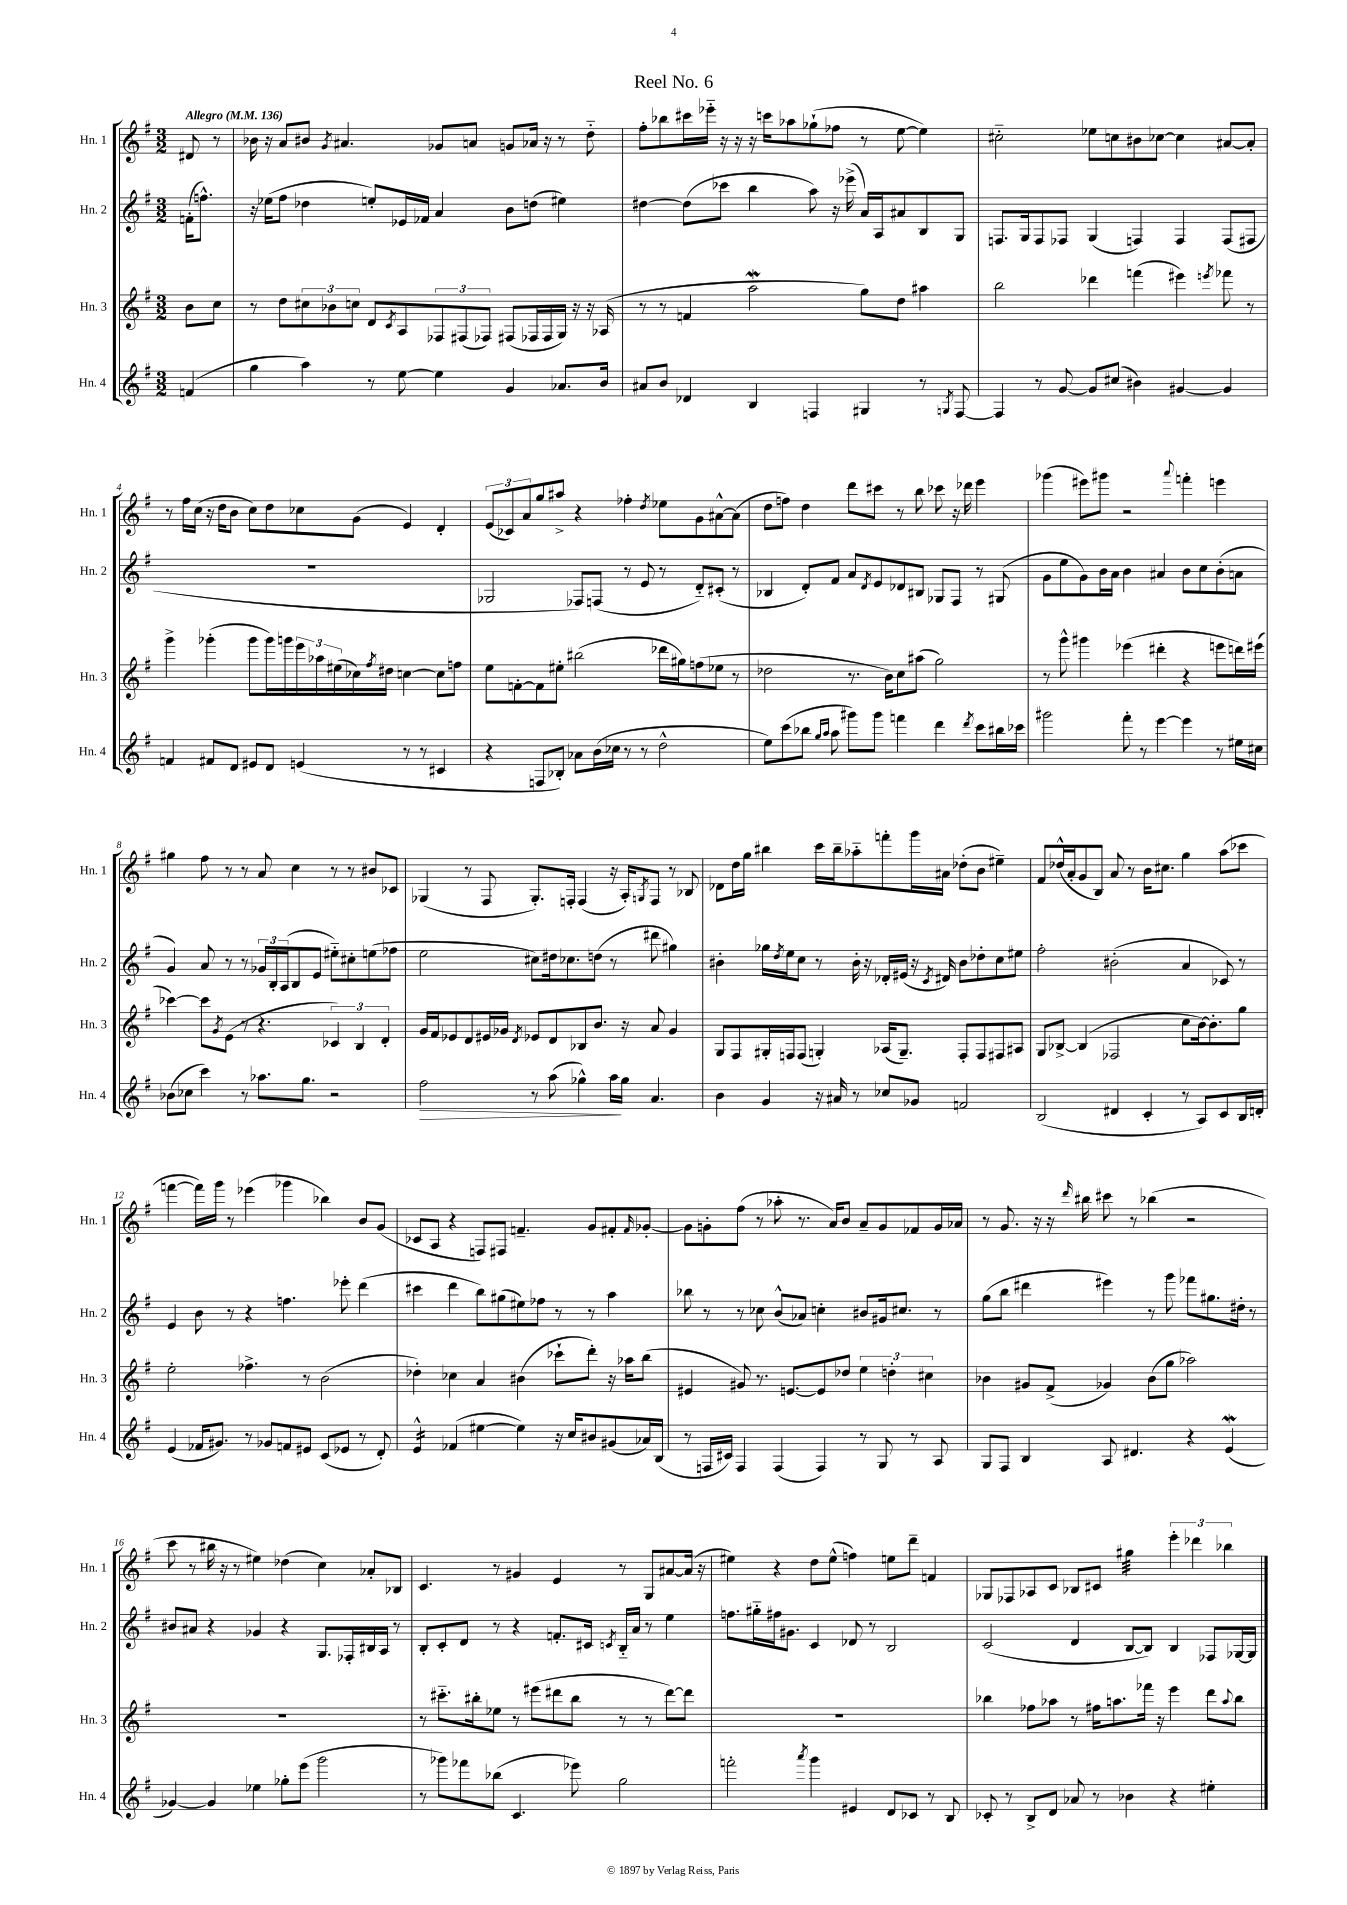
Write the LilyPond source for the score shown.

\header { title = "Reel No. 6" }
<<
\new StaffGroup <<
\new Staff = "s0" \with { instrumentName = "Hn. 1" shortInstrumentName = "Hn. 1" } {
    \clef treble \key g \major \numericTimeSignature \time 3/2 \partial 4 \tempo "Allegro" 4 = 136
    dis'8 r8 |
    bes'16 r16 a'8 bis'8 \acciaccatura { g'8 } ais'4. ges'8 a'8 g'8 aes'16 r16 r8 d''8-_ |
    fis''8-. bes''8 cis'''16 ees'''16-_ r16 r16 r16 c'''16 aes''8 ges''8-!( fes''8 r8 e''8~ e''4) |
    cis''2-_ ees''8 c''8 bis'8 ces''8~ ces''4 ais'8~ ais'8-. |
    r8 fis''16 c''16( r16 d''16 b'8 c''8) d''8 ces''8 g'8( e'4) d'4-. |
    \tuplet 3/2 { e'8( ces'8) a'8 } g''8 ais''8-> r4 fes''4-. \acciaccatura { d''8 } ees''8 g'8 ais'8~-^ ais'8( |
    d''8 f''8) d''4 d'''8 cis'''8 r8 b''8 ces'''8 r16 des'''16 e'''4 |
    ges'''4( eis'''8) gis'''8 r2 \appoggiatura { a'''8 } f'''4-. e'''4 |
    gis''4 fis''8 r8 r8 a'8 c''4 r8 r8 bis'8 ces'8 |
    ges4( r8 fis8 ges8.-.) f16-. f4( r16 a16-.) \acciaccatura { g8 } f8 r8 bes8 |
    des'8 d''16 g''16 bis''4 c'''16 bis''16-- aes''8-_ f'''8-. g'''16 ais'16 des''8-.( b'8 eis''4--) |
    fis'8 des''16-^( a'16-. g'8 b8) a'8 r8 b'16 cis''8. g''4 a''8( ces'''8 |
    f'''4~ f'''16) g'''16 r8 ees'''4( ges'''4 bes''4) b'8 g'8( |
    ces'8 a8 r4 f8) fis8 f'4.-- g'8 fis'8-. \grace { fis'16 } ges'8~-. |
    ges'8 g'8-. fis''8( r8 aes''8-. r8. a'16) b'8 a'8-- g'8 fes'8 g'16 aes'16 |
    r8 g'8. r16 r16 \grace { d'''16 } bis''16 cis'''8 r8 bes''4( r2 |
    c'''8 r8 bis''16 r16 r8 eis''4) des''4( c''4) aes'8-. bes8 |
    c'4. r8 gis'4 e'4 r8 g8 ais'8~ ais'16( r16 |
    eis''4) r4 d''8 eis''8-^( f''4) e''8 d'''8-- f'4 |
    ges8 fes8 aes8 c'8 bes8 cis'8 gis''4:32 \tuplet 3/2 { e'''4-. des'''4 bes''4 } \bar "|." |
}
\new Staff = "s1" \with { instrumentName = "Hn. 2" shortInstrumentName = "Hn. 2" } {
    \clef treble \key g \major \numericTimeSignature \time 3/2 \partial 4
    f'16-.( f''8.-^) |
    r16 ees''16( fis''8 des''4 e''8-.) ees'16 fes'16 a'4 b'8 d''8( eis''4) |
    dis''4~ dis''8( ces'''8 b''4 a''8) r16 ees'''16->( a'16) a16 ais'8 b8 g8 |
    f8. g16 f8 fes8 g4( f4) f4 f8( fis8 |
    R1. |
    ges2 fes8) f8( r8 e'8 r8 d'8-_) cis'8-.( r8 |
    bes4 d'8-.) fis'8 a'8 \acciaccatura { d'8 } e'8 des'8 bis8 ges8 fis8 r8 gis8( |
    g'8 e''8 g'8) b'16 a'16 b'4 ais'4 b'8 c''8 b'8-.( a'8 |
    g'4) a'8 r8 r8 \tuplet 3/2 { ges'16 b16-. a16( } b8 e'8 eis''8-_) cis''8-. e''8( fes''8 |
    e''2 cis''8) dis''16 ces''8. d''8( r8 dis'''8 gis''4) |
    bis'4-. ges''16 \acciaccatura { d''8 } e''16 c''8 r8 bis'16-. r16 des'16-. eis'16( r16 \acciaccatura { c'8 } dis'16) bis'8 des''8-. c''8 eis''8 |
    fis''2-. bis'2-.( a'4 ces'8) r8 |
    e'4 b'8 r8 r4 f''4. ees'''8-. d'''4( |
    cis'''4 d'''4 b''8) gis''8( eis''8) fes''8 r8 r8 a''4 |
    bes''8 r8 r8 ces''8 b'8-^( aes'8) c''4-. bis'8 gis'16 cis''8. r8 |
    g''8( b''8 dis'''4 eis'''4) r8 g'''8 fes'''8 gis''8. dis''16-. r8 |
    bis'8 ais'8 r4 ges'4 r4 g8. fes16-. bis16 a16 r8 |
    b8-. c'8-. d'8 r8 r4 f'8.-. cis'16 \acciaccatura { c'8 } b16-_ a'16 r8 e''4 |
    f''8. gis''16-_ fis''16 gis'8. c'4 des'8 r8 b2 |
    c'2( d'4 b8~ b8) b4 fes8 ges16~ ges16 \bar "|." |
}
\new Staff = "s2" \with { instrumentName = "Hn. 3" shortInstrumentName = "Hn. 3" } {
    \clef treble \key g \major \numericTimeSignature \time 3/2 \partial 4
    b'8 c''8 |
    r8 d''8 \tuplet 3/2 { cis''8 bes'8 c''8 } d'8 \acciaccatura { c'8 } a8 \tuplet 3/2 { fes8 fis8( fes8) } fis8( fes16 fes16 g16) r16 r16 aes16( |
    r8 r8 f'4 a''2\mordent g''8) d''8 ais''4 |
    b''2 des'''4 f'''4( eis'''4) \acciaccatura { e'''8 } fes'''8 r8 |
    g'''4-> ges'''4-.( ges'''8 ges'''16) g'''16 \tuplet 3/2 { e'''16 aes''16 eis''16( } ces''16) \acciaccatura { fis''8 } dis''16 c''4~ c''8 f''8 |
    e''8 f'8~-. f'8 eis''8-. bis''2( des'''16 gis''16) f''8( ees''8 r8 |
    des''2 r8. b'16) c''8 ais''8( g''2) |
    r8 g'''8-^ gis'''4 ees'''4( dis'''4-. r4 e'''8 d'''16) eis'''16( |
    ces'''4~) ces'''8 \acciaccatura { g'8 } e'8( r8 r4. \tuplet 3/2 { ces'4) b4 d'4-. } |
    g'16 fis'16 ees'8 d'8 eis'16 ges'16 \acciaccatura { d'8 } ees'8 d'8 bes8 b'8. r16 a'8 ges'4 |
    g8 fis8 gis16-. f16 f8( g4-.) aes16( g8.--) f8-. f8 fis8 ais8 |
    g8 bes8~-> bes4( fes2 c''8 b'16~) b'8.-. g''8 |
    e''2-. fes''4.-> r8 b'2( |
    des''4-.) ces''4 a'4 bis'4( ces'''8-! d'''8-.) r16 aes''16 b''8( |
    eis'4 gis'8) r8. e'8.~ e'8 des''8 \tuplet 3/2 { e''4 d''4-. cis''4 } |
    bes'4 gis'8 fis'8->( ges'4) bes'8( g''8 aes''2) |
    R1. |
    r8 cis'''8.-_ bis''16-. ees''8 r8 eis'''8( dis'''8 bis''8 r8 r8 dis'''8~) dis'''8 |
    R1. |
    bes''4 fes''8 aes''8 r8 fis''16 a''8. fes'''16 r16 e'''4 d'''8 \appoggiatura { a''8 } bes''8 \bar "|." |
}
\new Staff = "s3" \with { instrumentName = "Hn. 4" shortInstrumentName = "Hn. 4" } {
    \clef treble \key g \major \numericTimeSignature \time 3/2 \partial 4
    f'4( |
    g''4 a''4) r8 e''8~ e''4 g'4 aes'8. b'16 |
    ais'8 b'8 des'4 b4 f4 gis4 r8 \acciaccatura { g8 } f8~ |
    f4 r8 g'8~ g'8 cis''8( bis'4) gis'4~ gis'4 |
    f'4 fis'8 d'8 eis'8 d'8 e'4( r8 r8 cis'4 |
    r4 f8 bes8-.) aes'8 b'16( ces''16 r8 r8 d''2-^ |
    e''8) c'''8( bes''8 \grace { g''16 a''16 } a''8 gis'''8) gis'''8 f'''4 d'''4 \acciaccatura { d'''8 } c'''8 bis''16 ces'''16 |
    gis'''2 fis'''8-. r8 e'''4~ e'''4 r8 eis''16 cis''16 |
    bes'8( ces''8 c'''4) r8 aes''8. g''8. r2 |
    fis''2\> r8 a''8( ges''4-^) a''16\! ges''16 a'4. |
    b'4 g'4 r16 ais'16 r8 ces''8 ges'8 f'2 |
    b2( dis'4 c'4-. r8 a8) c'8 b16 d'16-. |
    e'4( fes'16 gis'8.) r8 ges'8 f'8 eis'8 c'8( ees'8 r8 d'8-.) |
    e'4:16-^ fes'4( eis''4~ eis''4) r16 c''16 bis'8 gis'8( aes'16) b16( |
    r8 f16 cis'16) f4 f4( f4) r8 g8 r8 a8 |
    g8 fis8 b4 a8 dis'4. r4 e'4\mordent( |
    ges'4~) ges'4 ees''4 ges''8-. e'''8( g'''2 |
    r8 ges'''8) fes'''8 bes''8( c'4. ees'''8) g''2 |
    f'''2-. \acciaccatura { a'''8 } g'''4 eis'4 d'8 ces'8 r8 b8 |
    ces'8-. r8 b8-> d'8 aes'8 r8 bes'4 r4 eis''4-. \bar "|." |
}
>>
>>
